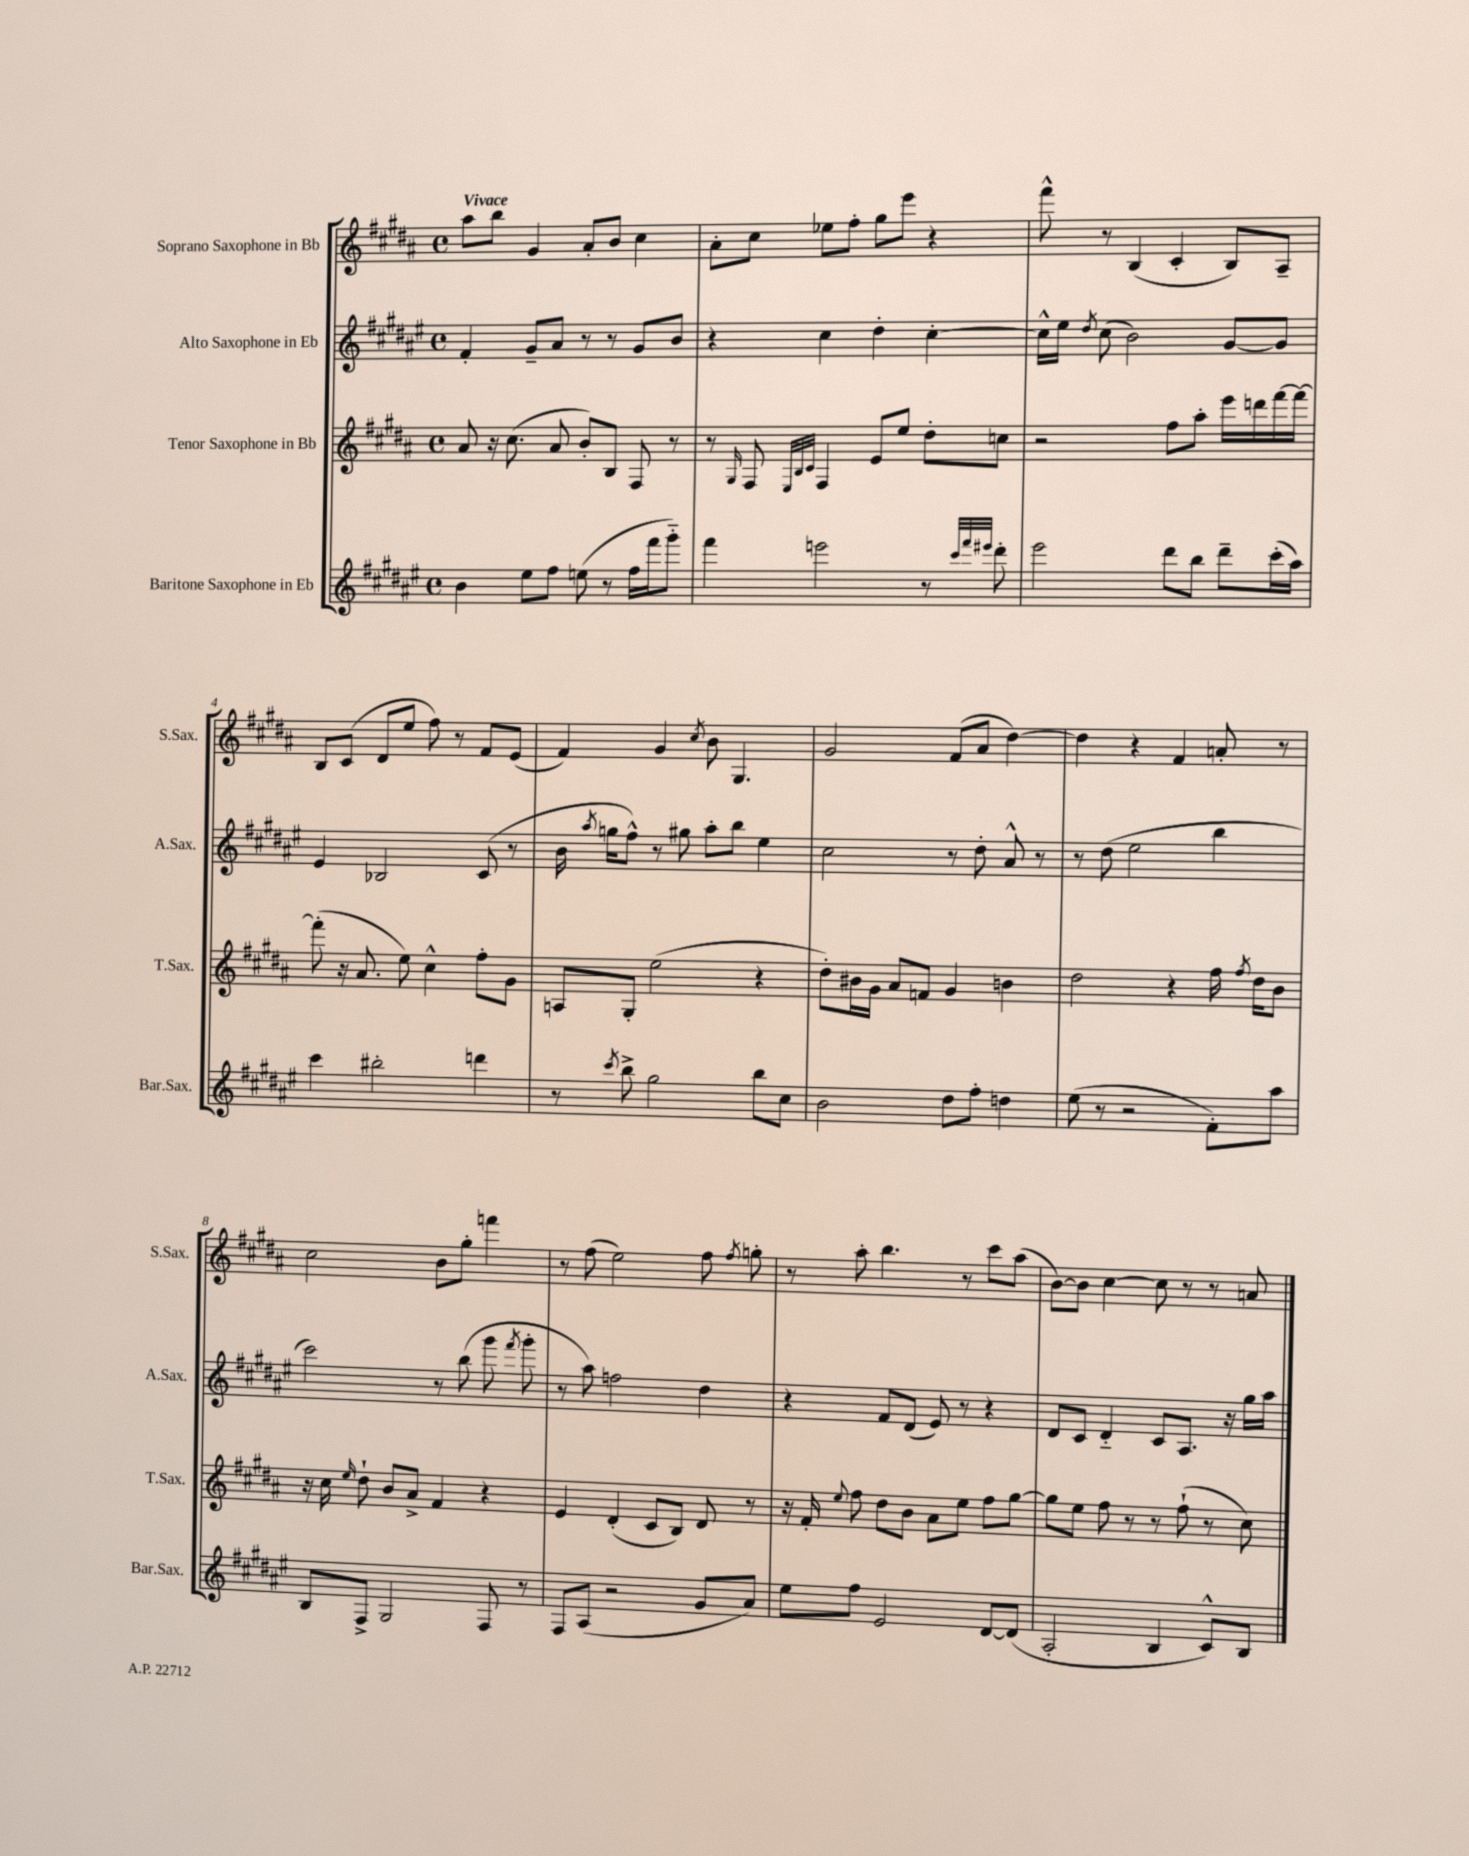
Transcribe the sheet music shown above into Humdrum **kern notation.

**kern	**kern	**kern	**kern
*part4	*part3	*part2	*part1
*staff4	*staff3	*staff2	*staff1
*I"Baritone Saxophone in Eb	*I"Tenor Saxophone in Bb	*I"Alto Saxophone in Eb	*I"Soprano Saxophone in Bb
*I'Bar.Sax.	*I'T.Sax.	*I'A.Sax.	*I'S.Sax.
*clefG2	*clefG2	*clefG2	*clefG2
*k[f#c#g#d#a#e#]	*k[f#c#g#d#a#]	*k[f#c#g#d#a#e#]	*k[f#c#g#d#a#]
*M4/4	*M4/4	*M4/4	*M4/4
*met(c)	*met(c)	*met(c)	*met(c)
=1	=1	=1	=1
!	!	!	!LO:TX:a:B:t=Vivace
4b\	8a#/	4f#'/	8aa#\L
.	16r	.	8bb\J
.	(8.cc#\	.	.
8ee#\L	.	8g#~/L	4g#/
8ff#\J	8a#/	8a#/J	.
(8een\	8b'/L)	8r	8a#'/L
8r	8B/J	8r	8b/J
16ff#\LL	8F#/	8g#/L	4cc#\
16fff#\J	.	.	.
8ggg#\J)	8r	8b/J	.
=2	=2	=2	=2
4fff#\	8r	4r	8a#'\L
.	16qqG#/	.	.
.	8F#/	.	8cc#\J
.	32qqE/LLL	.	.
.	32qqB/	.	.
.	32qqc#/JJJ	.	.
2eeen\	4F#/	4cc#\	8ee-X\L
.	.	.	8ff#'\J
.	8e/L	4dd#'\	8gg#\L
.	8ee/J	.	8eee\J
8r	8dd#'\L	[4cc#'\	4r
32qqccc#/LLL	.	.	.
32qqfff#/	.	.	.
32qqeee#X/JJJ	.	.	.
8ddd#'\	8ccn\J	.	.
=3	=3	=3	=3
2eee#\	2r	16cc#^^\LL]	8fff#^^\
.	.	16ee#\JJ	.
.	.	8qdd#/	.
.	.	(8cc#\	8r
.	.	2b\)	(4B/
8ddd#\L	8ff#\L	.	4c#'/
8bb\J	8aa#'\J	.	.
8ddd#~\L	16eee\LL	[8g#/L	8B/L)
.	16dddn\	.	.
(16ccc#'\L	[16fff#\	8g#/J]	8A#~/J
16aa#\JJ)	16fff#\JJ_	.	.
!!LO:LB:g=z
=4	=4	=4	=4
4ccc#\	(8fff#'\]	4e#/	8B/L
.	16r	.	(8c#/J
.	8.a#/	.	.
2bb#X'\	.	2B-X/	8d#/L
.	8ee\)	.	8ee/J
.	4cc#^^\	.	8ff#\)
.	.	.	8r
4dddn\	8ff#'\L	(8c#/	8f#/L
.	8g#\J	8r	(8e/J
=5	=5	=5	=5
8r	8An/L	16b\	4f#/)
.	.	8qaa#/	.
.	.	16ggn\KL	.
8qccc#/	.	.	.
8bb^\	8G#'/J	8ff#^^\J)	.
2gg#\	(2ee\	8r	4g#/
.	.	8gg#X\	.
.	.	.	8qcc#/
.	.	8aa#'\L	8b\
.	.	8bb\J	4.G#/
8bb\L	4r	4ee#\	.
8cc#\J	.	.	.
=6	=6	=6	=6
2b\	8dd#'\L)	2cc#\	2g#/
.	16b#X\L	.	.
.	16g#\JJ	.	.
.	8a#/L	.	.
.	8fn/J	.	.
8dd#\L	4g#/	8r	(8f#/L
8ff#'\J	.	8dd#'\	8a#/J
4ddn\	4bn\	8a#^^/	[4dd#\)
.	.	8r	.
=7	=7	=7	=7
(8ee#\	2dd#\	8r	4dd#\]
8r	.	(8dd#\	.
2r	.	2ee#\	4r
.	4r	.	4f#/
8f#'\L)	16ff#\	4bb\	8an'/
.	8qff#/	.	.
.	16dd#\KL	.	.
8aa#\J	8b\J	.	8r
!!LO:LB:g=z
=8	=8	=8	=8
8B/L	16r	2ccc#\)	2cc#\
.	16cc#\	.	.
.	16qqee/	.	.
8F#^/J	8dd#`\	.	.
2G#/	8b/L	.	.
.	8a#^/J	.	.
.	4f#/	8r	8b\L
.	.	(8bb\	8gg#'\J
8F#/	4r	8ggg#\	4fffn\
.	.	8qfff#/	.
8r	.	8ggg#'\	.
=9	=9	=9	=9
8F#/L	4e/	8r	8r
(8A#/J	.	8aa#\)	(8ff#\
2r	(4d#'/	2ffn\	2ee\)
.	8c#/L	.	.
.	8B/J)	.	.
8g#/L	8d#/	4dd#\	8ff#\
.	.	.	8qff#/
8a#/J)	8r	.	8ggn'\
=10	=10	=10	=10
8ee#\L	16r	4r	8r
.	16f#'/	.	.
.	8qqee/	.	.
8ff#\J	8ff#\	.	8aa#'\
2e#/	8dd#\L	8f#/L	4.bb\
.	8b\J	(8d#/J	.
.	8a#\L	8e#/)	.
.	8ee\J	8r	8r
[8d#/L	8ff#\L	4r	8ccc#\L
(8d#/J]	[8gg#\J	.	(8aa#\J
=11	=11	=11	=11
2A#'/	8gg#\L]	8d#/L	[8b\L)
.	8ee\J	8c#/J	8b\J]
.	8ff#\	4d#/	[4cc#\
.	8r	.	.
4B/	8r	8c#/L	8cc#\]
.	(8ff#`\	8.A#/J	8r
8c#^^/L)	8r	.	8r
.	.	16r	.
8B/J	8cc#\)	16gg#\LL	8an/
.	.	16aa#\JJ	.
==	==	==	==
*-	*-	*-	*-
